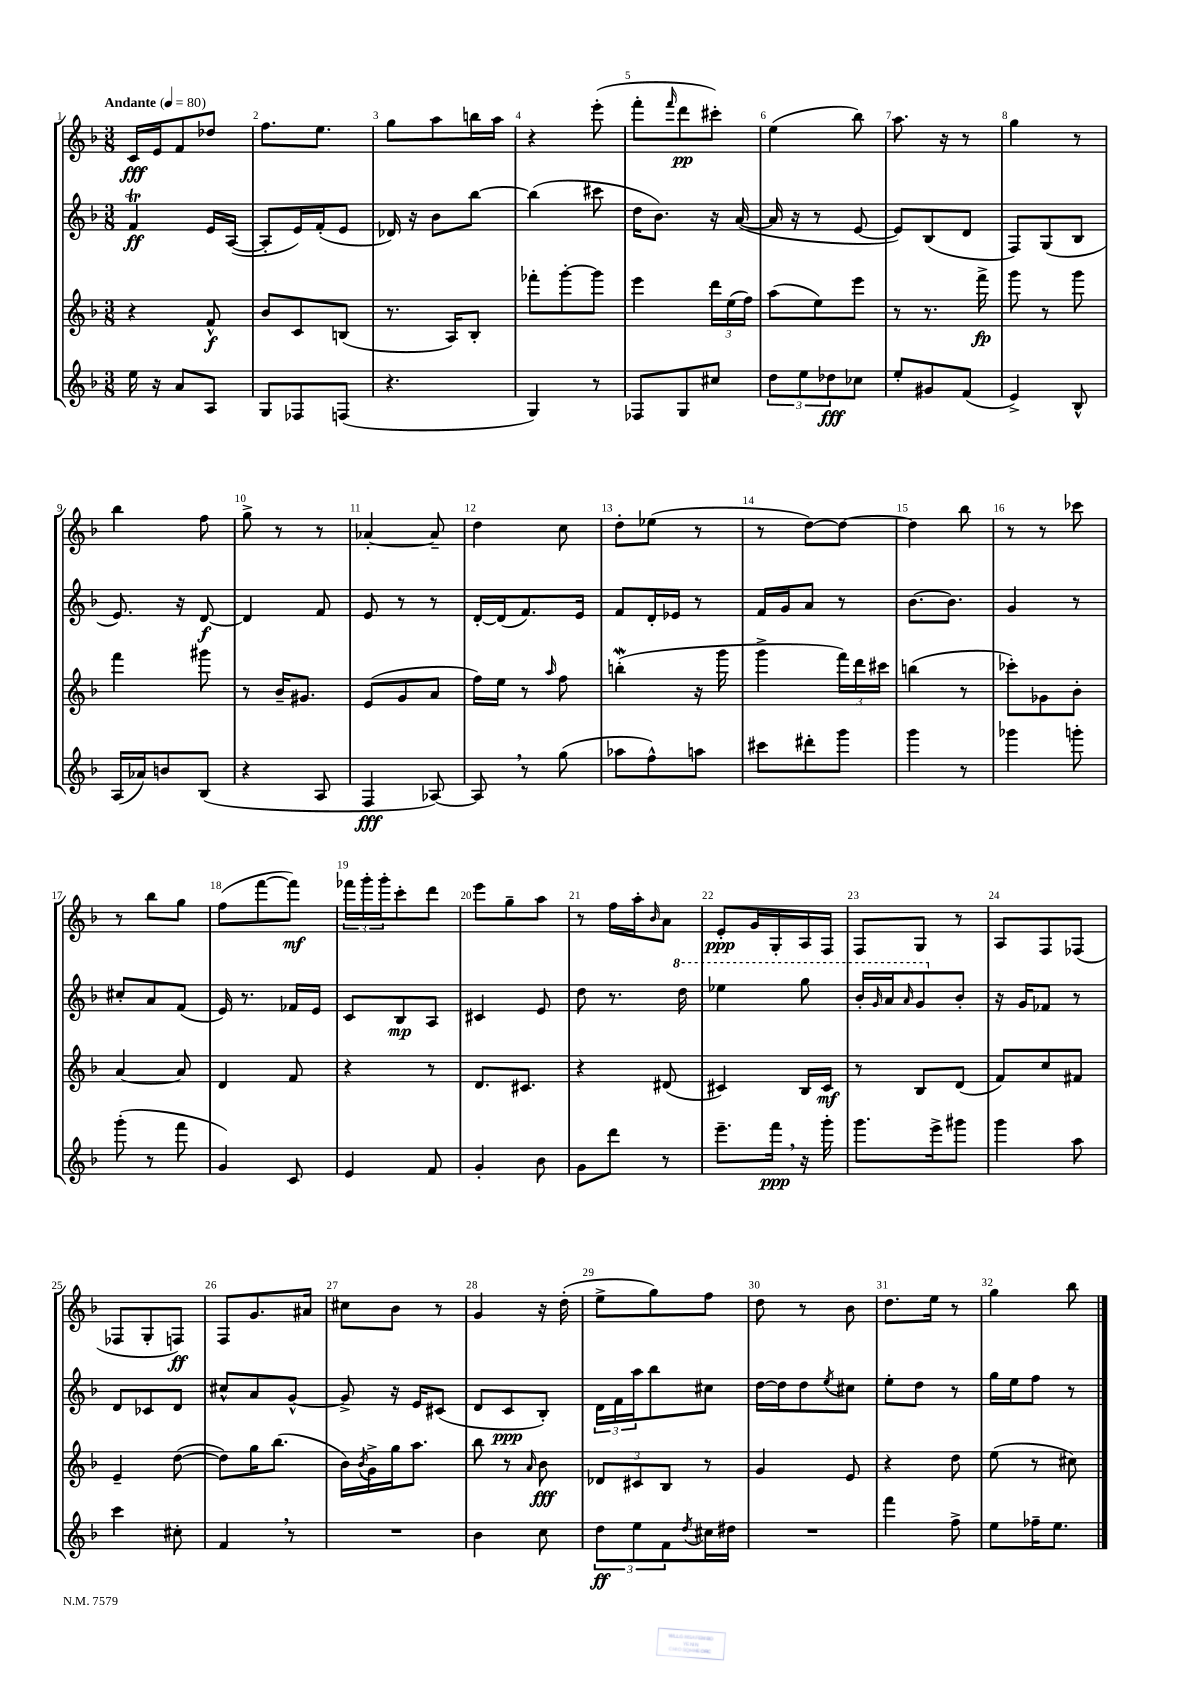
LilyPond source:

<<
\new StaffGroup <<
\new Staff = "s0" {
    \clef treble \key f \major \numericTimeSignature \time 3/8 \tempo "Andante" 4 = 80
    c'16\fff e'16 f'8 des''8 |
    f''8. e''8. |
    g''8 a''8 b''16 a''16 |
    r4 e'''8-.( |
    f'''8-. \grace { f'''16 } d'''8\pp cis'''8-.) |
    e''4( bes''8) |
    a''8. r16 r8 |
    g''4 r8 |
    bes''4 f''8 |
    g''8-> r8 r8 |
    aes'4~-. aes'8-- |
    d''4 c''8 |
    d''8-. ees''8( r8 |
    r8 d''8~) d''8~ |
    d''4 bes''8 |
    r8 r8 ces'''8 |
    r8 bes''8 g''8 |
    f''8( f'''8~ f'''8\mf) |
    \tuplet 3/2 { fes'''16 g'''16-. g'''16-. } c'''8-. d'''8 |
    e'''8 g''8-- a''8 |
    r8 f''16 a''16-. \grace { bes'16 } a'8 |
    e'8-.\ppp g'16 g16-. a16 f16 |
    f8 g8 r8 |
    a8 f8 fes8( |
    fes8 g8-. f8\ff) |
    f8 g'8. ais'16 |
    cis''8 bes'8 r8 |
    g'4 r16 d''16-.( |
    e''8-> g''8) f''8 |
    d''8 r8 bes'8 |
    d''8. e''16 r8 |
    g''4 bes''8 \bar "|." |
}
\new Staff = "s1" {
    \clef treble \key f \major \numericTimeSignature \time 3/8
    f'4\trill\ff e'16 a16~( |
    a8-. e'16) f'16-.( e'8 |
    des'16) r16 bes'8 bes''8~ |
    bes''4( cis'''8 |
    d''16 bes'8.) r16 a'16~( |
    a'16 r16 r8 e'8~ |
    e'8) bes8( d'8 |
    f8) g8( bes8 |
    e'8.) r16 d'8~\f |
    d'4 f'8 |
    e'8 r8 r8 |
    d'16~-. d'16( f'8.) e'16 |
    f'8 d'16-. ees'16 r8 |
    f'16 g'16 a'8 r8 |
    bes'8.~ bes'8. |
    g'4 r8 |
    cis''8-. a'8 f'8( |
    e'16) r8. fes'16 e'16 |
    c'8 bes8\mp a8 |
    cis'4 e'8 |
    d''8 r8. \ottava #1 d'''16 |
    ees'''4 g'''8 |
    bes''16-. \grace { g''16 } a''16 \grace { a''16 } g''8 \ottava #0 bes'8-. |
    r16 g'16 fes'8 r8 |
    d'8 ces'8 d'8 |
    cis''8-^ a'8 g'8~-^ |
    g'8-> r16 e'16 cis'8( |
    d'8 c'8\ppp bes8-.) |
    \tuplet 3/2 { d'16 f'16 a''16 } bes''8 cis''8 |
    d''16~ d''16 d''8 \acciaccatura { e''8 } cis''8 |
    e''8-. d''8 r8 |
    g''16 e''16 f''8 r8 \bar "|." |
}
\new Staff = "s2" {
    \clef treble \key f \major \numericTimeSignature \time 3/8
    r4 f'8-^\f |
    bes'8 c'8 b8( |
    r8. a16) bes8-. |
    fes'''8-. g'''8~-. g'''8 |
    e'''4 \tuplet 3/2 { d'''16 e''16( f''16) } |
    a''8( e''8) e'''8 |
    r8 r8. f'''16->\fp |
    g'''8 r8 g'''8 |
    f'''4 gis'''8 |
    r8 bes'16-- gis'8. |
    e'8( g'8 a'8 |
    f''16) e''16 r8 \grace { a''16 } f''8 |
    b''4-.\mordent( r16 g'''16 |
    g'''4-> \tuplet 3/2 { f'''16) d'''16 cis'''16 } |
    b''4( r8 |
    ces'''8-.) ges'8 bes'8-. |
    a'4~ a'8 |
    d'4 f'8 |
    r4 r8 |
    d'8. cis'8. |
    r4 dis'8( |
    cis'4) bes16 cis'16\mf |
    r8 bes8 d'8( |
    f'8) c''8 fis'8 |
    e'4-- d''8~( |
    d''8) g''16 bes''8.( |
    bes'16) \acciaccatura { bes'8 } g'16-> g''16 a''8. |
    bes''8 r8 \grace { a'16 } bes'8\fff |
    \tuplet 3/2 { des'8 cis'8 bes8 } r8 |
    g'4 e'8 |
    r4 d''8 |
    e''8( r8 cis''8) \bar "|." |
}
\new Staff = "s3" {
    \clef treble \key f \major \numericTimeSignature \time 3/8
    e''16 r16 a'8 a8 |
    g8 fes8 f8( |
    r4. |
    g4) r8 |
    fes8 g8 cis''8 |
    \tuplet 3/2 { d''8 e''8 des''8\fff } ces''8 |
    e''8-. gis'8 f'8( |
    e'4->) bes8-^ |
    a16( aes'16) b'8 bes8( |
    r4 a8 |
    f4\fff aes8~) |
    aes8 \breathe r8 g''8( |
    aes''8 f''8-^) a''8 |
    cis'''8 dis'''8-. g'''8 |
    g'''4 r8 |
    ges'''4 g'''8-. |
    g'''8-.( r8 f'''8 |
    g'4) c'8 |
    e'4 f'8 |
    g'4-. bes'8 |
    g'8 d'''8 r8 |
    e'''8.-- f'''16\ppp \breathe r16 g'''16-. |
    g'''8. e'''16-> gis'''8 |
    g'''4 a''8 |
    c'''4 cis''8-. |
    f'4 \breathe r8 |
    R4. |
    bes'4 c''8 |
    \tuplet 3/2 { d''8\ff e''8 f'8 } \acciaccatura { d''8 } cis''16 dis''16 |
    R4. |
    f'''4 f''8-> |
    e''8 fes''16-- e''8. \bar "|." |
}
>>
>>
\layout { \context { \Score \override BarNumber.break-visibility = ##(#f #t #t) barNumberVisibility = #all-bar-numbers-visible } }
